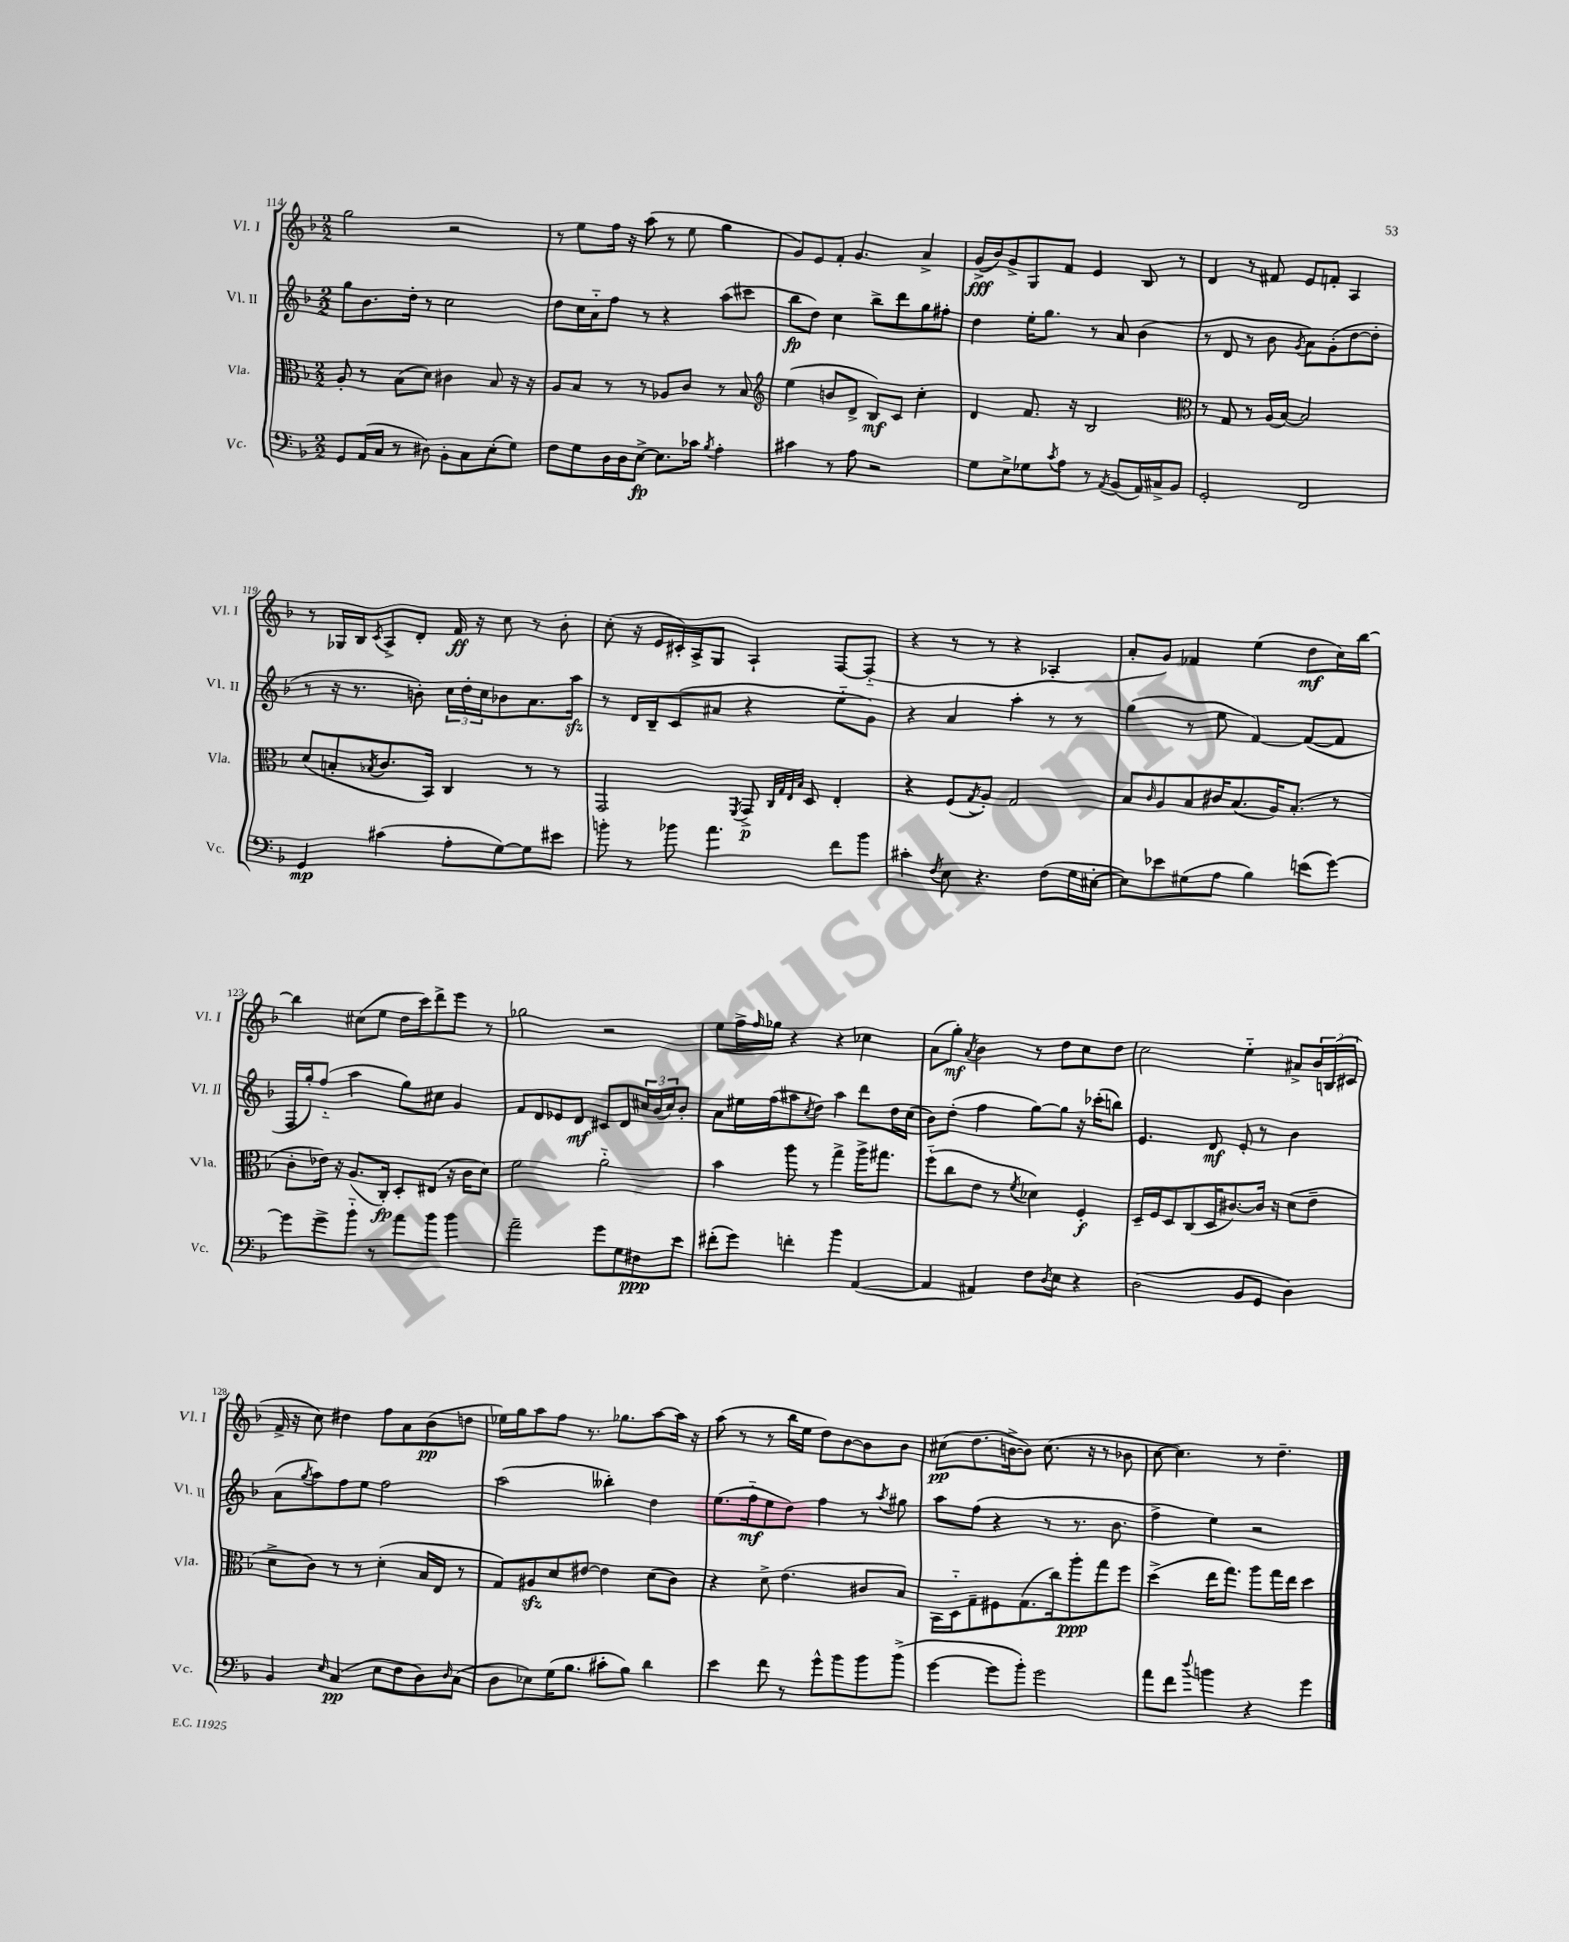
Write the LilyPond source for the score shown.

<<
\new StaffGroup <<
\new Staff = "s0" \with { instrumentName = "Vl. I" shortInstrumentName = "Vl. I" } {
    \clef treble \key f \major \numericTimeSignature \time 2/2
    g''2 r2 |
    r8 e''8 f''16 r16 a''8( r8 e''8 g''4 |
    g'8) e'8 f'8-. g'4. a'4-> |
    g'16->\fff( bes'16) g'8-> g8 f'8 e'4 bes8 r8 |
    d'4 r8 fis'8 e'8 f'8-. a4 |
    r8 ges16 bes16 \acciaccatura { c'8 } a8-> d'8-. f'16\ff r16 c''8 r8 bes'8-. |
    c''8-.( r16 e'16 cis'16-.) a16-> g8 a4-! f8~ f8-_( |
    r4 r8 r8 r4 aes4-. |
    a'8-. g'8) fes'4 e''4( d''8\mf c''16) bes''16~ |
    bes''4 cis''8( e''8 d''16 c'''16) d'''8-> e'''8 r8 |
    ges''2 r2 |
    e''8 f''16-> \grace { f''16 } ges''16 r4 r4 ces''4 |
    a'8( g''8-.\mf) \acciaccatura { a'8 } bes'4 r8 d''8 c''8 d''8 |
    c''2 e''4-_ ais'8-> \tuplet 3/2 { bes'16 b16( cis'16 } |
    f'16-> r16 c''8) dis''4 f''8 a'8 bes'8\pp( d''8 |
    ees''16) g''16 a''8 f''8 r8. ges''8. a''8~ a''16 r16 |
    a''8( r8 r8 bes''16 e''16 d''8) bes'8~ bes'8 bes'8 |
    cis''8\pp( d''8. b'16~-> b'8) cis''8.( r16 r8 bes'8 |
    c''8~ c''4.) r8 d''4.-- \bar "|." |
}
\new Staff = "s1" \with { instrumentName = "Vl. II" shortInstrumentName = "Vl. II" } {
    \clef treble \key f \major \numericTimeSignature \time 2/2
    g''8 bes'8. d''16-. r8 c''2 |
    d''8 c''16 a'16-_ f''8 r8 r4 a''8( cis'''8 |
    bes''8\fp d''8) c''4 bes''8-> d'''8 g''8 fis''8-. |
    d''4 e''16-. g''8. r8 a'8 bes'4( |
    r8 d'8 r8 bes'8 \acciaccatura { g'8 } a'8) g'8-.( d''8~ d''8-. |
    r8 r16 r8. b'8-.) \tuplet 3/2 { c''16 d''16-. c''16 } bes'8 a'8. a''16\sfz |
    r8 d'16 bes16-- c'8( ais'8 r4 e''8-_ g'8) |
    r4 a'4 a''4-. r8 r8 |
    g''4( r8 e''8 f'4~) f'8~( f'8 |
    f16 g''16-.) f''8-_( a''4 g''8) cis''8 g'4 |
    f'8 d'8 ees'8 d'8\mf cis'8 d'8 \tuplet 3/2 { cis''16 bes'16( cis''16) } bes'8-. |
    a'8 eis''16 f''16( ais''8 \acciaccatura { c''8 } d''8) ais''4 d'''8 d''16 c''16( |
    bes'8) d''8-.( f''4 g''8~) g''8 r16 ces'''16-.( b''8) |
    e'4. d'8\mf e'8-. r8 bes'4 |
    a'8( \acciaccatura { g''8 } a''8) f''8 e''8 f''2 |
    a''2( beses''4-.) d''4 |
    e''8.( f''16-_\mf e''8 d''8) f''4 r8 \acciaccatura { a''8 } gis''8 |
    a''8 f''8( r4 r8 r8. bes'8. |
    f''4-> e''4) r2 \bar "|." |
}
\new Staff = "s2" \with { instrumentName = "Vla." shortInstrumentName = "Vla." } {
    \clef alto \key f \major \numericTimeSignature \time 2/2
    a8-. r8 bes8( d'8) cis'4 bes8 r16 r16 |
    a8 bes8 r8 r8 aes8 c'8 r8 bes8 |
    \clef treble e''4( b'8 d'8-> bes8\mf) c'8 c''4-. |
    d'4 f'8. r16 bes2 |
    \clef alto r8 g8 r8 a16( bes16~) bes2 |
    d'8( b8-. \acciaccatura { bes8 } c'8. bes,16) c4 r8 r8 |
    g,2 \acciaccatura { f,8 } g,8->\p \grace { c32 g32 e32 bes32 } d8 e4-. |
    r4 f8( \acciaccatura { g8 } a8-.) g2 |
    bes8 \grace { c'16 } a8 bes8 cis'16 bes8.( a16) bes8.-.( r8 |
    c'8-. ees'16) r16 a8.( c16-.\fp) d8-. eis8( r16 c'16 d'8) |
    f'2 a'2-_ |
    bes'4 a''8 r8 g''4-> a''16-> gis''8. |
    f''8-_( c''8 e'8 r8 \acciaccatura { f'8 } des'4) f4-.\f |
    d16-- f16 d8 c8( d16 cis'8.~) cis'16 r16 d'8( e'8-- |
    d'8-> c'8) r8 r8 d'4-.( bes16 e16 r8 |
    g8) ais8\sfz d'8 eis'8~ eis'4 d'8( c'8) |
    r4 d'8-> e'4.( cis'8 bes8) |
    bes,16 d16-_ g8-- fis8 g8.( c''16) a''8-.\ppp g''8 f''8 |
    d''4->( e''16 g''8.) a''8 g''16 e''16 d''4 \bar "|." |
}
\new Staff = "s3" \with { instrumentName = "Vc." shortInstrumentName = "Vc." } {
    \clef bass \key f \major \numericTimeSignature \time 2/2
    g,8 a,16( c16 r8 dis8) bes,8-. c8 e8-.( g8) |
    f8 g8 d16 d16 e8~->\fp e8. ces'16 \acciaccatura { bes8 } a4-. |
    cis'4 r8 a8 r2 |
    g8 e8-> ges8 \acciaccatura { c'8 } a8 r8 \acciaccatura { a,8 } bes,8( a,16) cis16-> bes,8 |
    g,2-. f,2 |
    g,4\mp cis'4( a8-. g8~) g8 eis'8 |
    b'8-. r8 bes'8 a'4. f'8 bes'8 |
    cis'4-. \acciaccatura { f8 } e8 r4. f8( g16 eis16~-. |
    eis8) ees'8 gis8( a8 bes4) e'8( g'8~) |
    g'8 g'8-> bes'8-_ r8 a'8 bes'8 bes'4 |
    a'2-- g'8 g8 fis8\ppp e'8 |
    fis'8-.( g'8) f'4-. bes'4 a,4~( |
    a,4 ais,4) f8 \acciaccatura { d8 } e8 r4 |
    d2( bes,8 g,8 d4) |
    bes,4 \grace { e16 } c4\pp( e8 f8 d8) \grace { d16 } c8( |
    d8 ees8) g16( bes8. cis'8-. bes8) d'4 |
    e'4 f'8 r8 g'8-^ bes'8 bes'8 bes'8->( |
    g'4~ g'8 bes'8-.) g'2 |
    a'8 f'8 \appoggiatura { d''8 } b'4 r4 g'4 \bar "|." |
}
>>
>>
\layout { \context { \Score currentBarNumber = #114 } }
